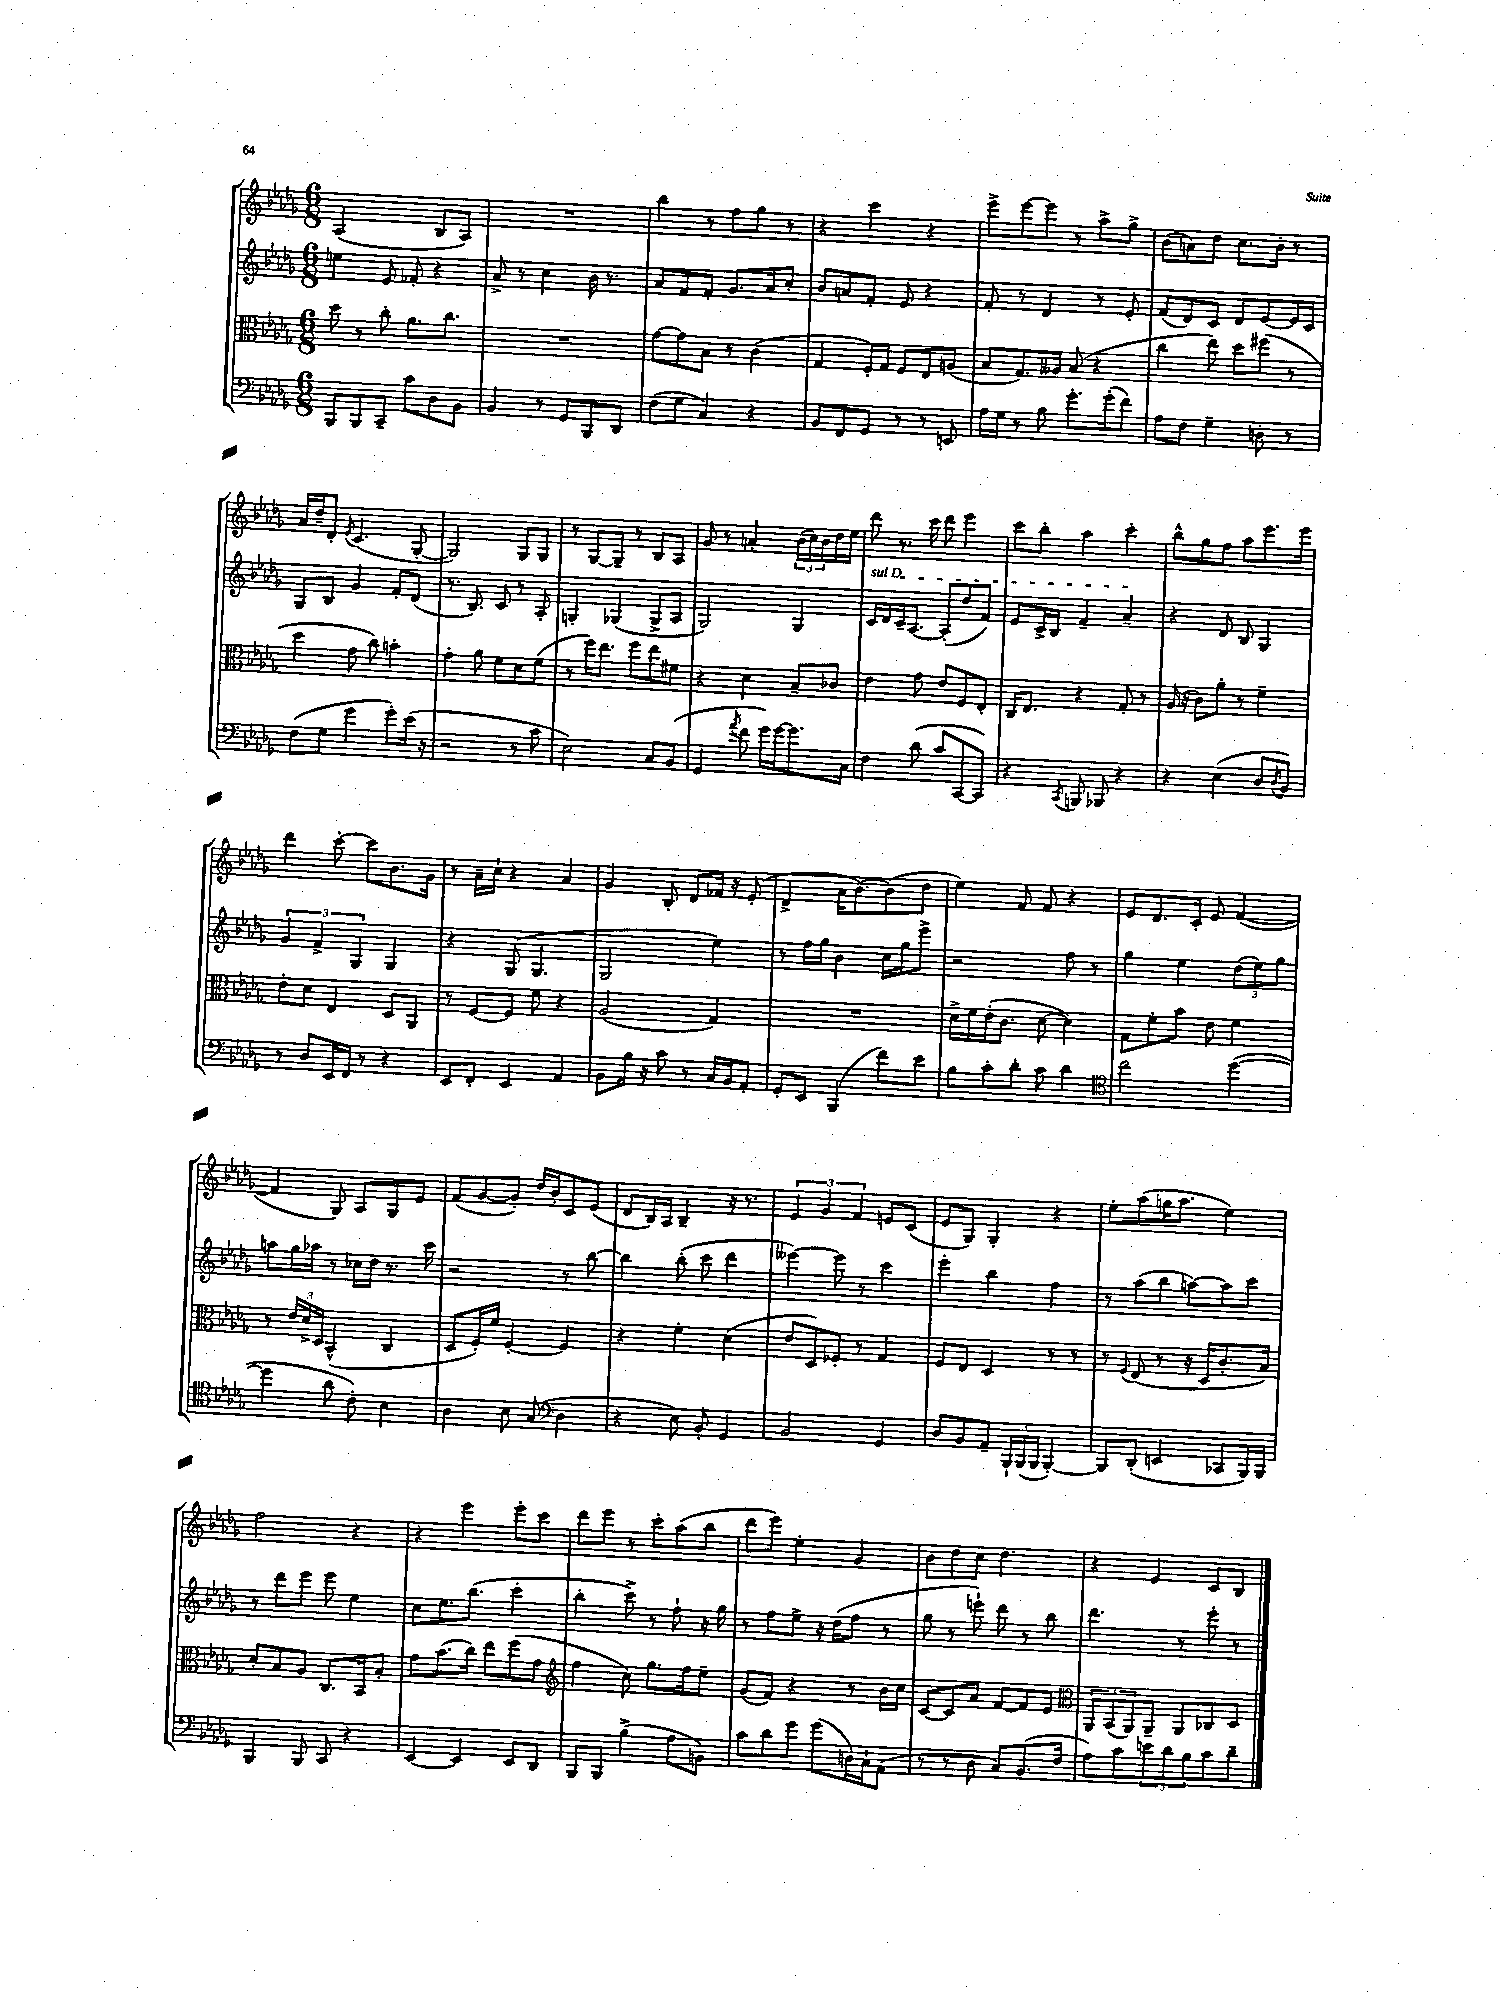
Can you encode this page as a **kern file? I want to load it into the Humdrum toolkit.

**kern	**kern	**kern	**kern
*staff4	*staff3	*staff2	*staff1
*clefF4	*clefC3	*clefG2	*clefG2
*k[b-e-a-d-g-]	*k[b-e-a-d-g-]	*k[b-e-a-d-g-]	*k[b-e-a-d-g-]
*M6/8	*M6/8	*M6/8	*M6/8
8BBB-	8dd-	4ee	(2A-
8BBB-	8r	.	.
8CC~	8cc'	8e-	.
8c	8.a-	8f-'	.
8D-	.	4r	8B-
.	8.cc	.	.
8BB-	.	.	8A-)
=	=	=	=
4BB-	2.r	8a-^	2.r
.	.	8r	.
8r	.	4cc	.
8GG-	.	.	.
8BBB-	.	16b-	.
.	.	8.r	.
8DD-	.	.	.
=	=	=	=
(8F	[8g-	8a-	4bb-
8G-	8g-]	8f	.
4C)	8B-	8f'	8r
.	8r	8.g-	8ff
4r	(4c	.	8gg-
.	.	16a-	.
.	.	8cc'	8r
=	=	=	=
8BB-	4G-	8b-	4r
8FF	.	8a	.
8GG-	16F')	8f'	4ccc
.	16G-	.	.
8r	8F	8e-	.
8r	8E-	4r	4r
8EE	(8A	.	.
=	=	=	=
16A-	8B-	8f'	8eee-^
16G-	.	.	.
8r	8.G-)	8r	[8eee-
8B-	.	4d-	8eee-]
.	16A--	.	.
8.g-'	(8B-	.	8r
.	4r	8r	8aa-^
(16g-'	.	.	.
8f)	.	8e-'	8gg-^
=	=	=	=
8A-	4cc	(8f	(8b-
8F	.	8d-)	8a)
4G-~	8ee-)	8c	8dd-
.	8dd-	8d-	8.cc
8D'	(8ff#	[8e-	.
.	.	.	16b-'
8r	8r	16e-]	8r
.	.	16c	.
=	=	=	=
(8F	4dd-	8G-	16a-
.	.	.	16dd-~
8G-	.	8B-	8d-'
.	.	.	8qe-
4g-	8g-	4g-	(4.c
.	8cc)	.	.
8g-')	4b'	8f'	.
(16e-	.	(8d-	[8G-'
16r	.	.	.
=	=	=	=
2r	4g-'	8.r	2G-])
.	.	8.B-)	.
.	8a-	.	.
.	8f	8c	.
8r	8d-	8r	8G-
8c	(8f	8A-'	8G-
=	=	=	=
2E-)	8r	4G'	8r
.	16ff)	.	[8G-
.	8.ee-	.	.
.	.	(4G-	8G-~]
.	8ff	.	8r
8C	8ee-	8G-^	8B-
(8BB-	8f#	8A-	8A-
=	=	=	=
4GG-	4r	2G-)	8g-
.	.	.	8r
8qa-	.	.	.
8f	4d-	.	4a'
16g-)	.	.	.
[16g-	.	.	.
8.g-]	8B-~	4G-	(24b-
.	.	.	24cc)
.	.	.	24b-
.	8c-	.	16dd-
16C	.	.	16ee-
=	=	=	=
4F	4e-	16c	8ddd-
.	.	16d-	.
.	.	16c~	8.r
.	.	[8.A-	.
(8d-	8g-	.	.
.	.	.	16ccc
8c	8e-	(8A-']	8ddd-
[8CC	8F	8dd-	4eee-
8CC])	8E-'	8f)	.
=	=	=	=
4r	16C	8e-	8ccc
.	8.E-	.	.
.	.	16c^	8bb-'
.	.	16B-	.
8qCC	.	.	.
8BBB	4r	4f~	4aa-
8BBB-	.	.	.
4r	8G-'	4a-~	4ccc'
.	8r	.	.
=	=	=	=
4r	(16A-	4r	8bb-^^
.	16r	.	.
.	8c)	.	8gg-
(4E-	8a-'	8d-	8ff
.	8r	8B-	8aa-
8D-	4f~	4G-	8.eee-
8qD-	.	.	.
8BB-)	.	.	.
.	.	.	16eee-
=	=	=	=
8r	8e-'	6g-	4ddd-
8D-	8d-	.	.
.	.	6f^	.
16EE-	4E-	.	[8ccc'
16FF	.	.	.
.	.	6G-	.
8r	.	.	8ccc]
4r	8D-	4G-	8.b-
.	8AA-	.	.
.	.	.	16g-
=	=	=	=
8EE-	8r	4r	8r
8FF'	[8F	.	16a-~
.	.	.	16cc`
4EE-	8F]	(8G-	4r
.	8f	4.G-	.
4AA-	4r	.	4a-
=	=	=	=
8BB-	(2A-	2G-	4g-
16B-	.	.	.
16r	.	.	.
8c	.	.	8B-'
8r	.	.	8d-
16C	4G-)	4ee-)	16f-
16BB-	.	.	16r
8AA-'	.	.	(8e-'
=	=	=	=
8GG-'	2.r	8r	4d-^
8EE-	.	16ff	.
.	.	16gg-	.
(4BBB-	.	4b-	16a-
.	.	.	[8.b-)
8f)	.	16cc	(8b-]
.	.	16gg-	.
8e-	.	8eee-^	8dd-
=	=	=	=
8B-	16d-^	2r	4ee-)
.	16f	.	.
8c'	(16e-'	.	.
.	8.c	.	.
8d-'	.	.	8f
8c	[8d-	.	8f
4d-	4d-])	8ff	4r
.	.	8r	.
=	=	=	=
*clefC4	*	*	*
2cc	8G-	4gg-	8e-
.	8f'	.	8.d-
.	8b-	4ee-	.
.	.	.	16c'
.	8e-	.	8e-
([4dd-	4f	(12dd-	([4f
.	.	12ee-)	.
.	.	12gg-	.
=	=	=	=
4dd-]	8r	8aa	4f]
.	24e-	16gg-	.
.	24d-^	.	.
.	.	16aa-	.
.	24D-	.	.
8a-	(4BB-^^	8r	8G-)
8c')	.	16cc-	8A-
.	.	16dd-	.
4B-	4C	8.r	8G-
.	.	.	8e-
.	.	16ccc	.
=	=	=	=
4A-	8D-	2r	(8f
.	16F')	.	[8g-
.	16f	.	.
8B-	[4F'	.	8g-'])
(8G-	.	.	16dd-
.	.	.	16b-'
*clefF4	*	*	*
4D-	4F]	8r	8c
.	.	[8bb-	(8e-
=	=	=	=
4r	4r	4bb-]	8d-
.	.	.	16B-)
.	.	.	16A-
8E-)	4f'	(8bb-'	4B-~
8BB-'	.	8ccc	.
4GG-	(4d-	4ddd-	16r
.	.	.	8.r
=	=	=	=
2BB-	8e-	[4eee--)	6e-
.	8D-)	.	.
.	.	.	6g-
.	8F-'	8eee--]	.
.	.	.	6f
.	8r	8r	.
4GG-	4G-	4ccc	8e
.	.	.	(8c
=	=	=	=
8D-	8F	4eee-'	8e-
8BB-	8E-	.	8G-)
8AA-~	4D-	4bb-	4G-'
24BBB-`	.	.	.
(24BBB-	.	.	.
24BBB-	.	.	.
[4BBB-')	8r	4ff	4r
.	8r	.	.
=	=	=	=
8BBB-]	8r	8r	8ee-'
.	8qqF	.	.
(8DD-'	(8E-	(8aa-	(8aa-
4EE	8r	8bb-	16gg
.	.	.	8.aa-
.	16r	[8aa)	.
.	16D-	.	.
8CC-	8.c'	8aa]	4ee-)
16BBB-)	.	8ccc	.
16BBB-	16B-)	.	.
=	=	=	=
4BBB-	8d-'	8r	2ff
.	8B-	8ddd-	.
8BBB-	8A-	8eee-	.
8CC	8.C	8eee-	.
4r	.	4ee-	4r
.	16BB-	.	.
.	8B-'	.	.
=	=	=	=
[4EE-	8g-	8cc	4r
.	(8.b-	8.ee-	.
4EE-]	.	.	4eee-
.	16cc)	(8.bb-	.
.	8ee-	.	.
8EE-	(8ff	4ccc'	8eee-'
8DD-	8g-	.	8ccc
=	=	=	=
*	*clefG2	*	*
8BBB-	4ff	4bb-'	8ddd-
8BBB-	.	.	8eee-
(4B-^	8cc)	8ccc^)	8r
.	8.gg-	8r	8ccc'
8A-	.	8ff`	(8aa-
.	16ff	.	.
8BB)	8ee-~	16r	8bb-
.	.	16gg-	.
=	=	=	=
8c	(8g-	8r	8ddd-
8d-	8f)	8ff	8eee-)
8g-	4r	8ee-^	4ee-'
(8g-	.	16r	.
.	.	(16dd-	.
16D)	8r	8ff	4g-
16C`	.	.	.
(8AA-	16b-	8r	.
.	16cc	.	.
=	=	=	=
8r	[8c	8gg-	8b-
8r	8c]	8r	8dd-
8D-	8a-	8eee`)	8cc
8C)	[8f	8ddd-	4.dd-
(8.BB-	8f]	8r	.
.	8e-	8bb-	.
16F	.	.	.
=	=	=	=
*	*clefC3	*	*
8A-)	12AA-	4.ddd-	4r
.	(12BB-	.	.
8c	.	.	.
.	12AA-)	.	.
12e	8AA-~	.	4e-
12d-	.	.	.
.	8AA-	8r	.
12B-	.	.	.
8c	8C-	8eee-'	8c
8d-~	8D-	8r	8B-
==	==	==	==
*-	*-	*-	*-
